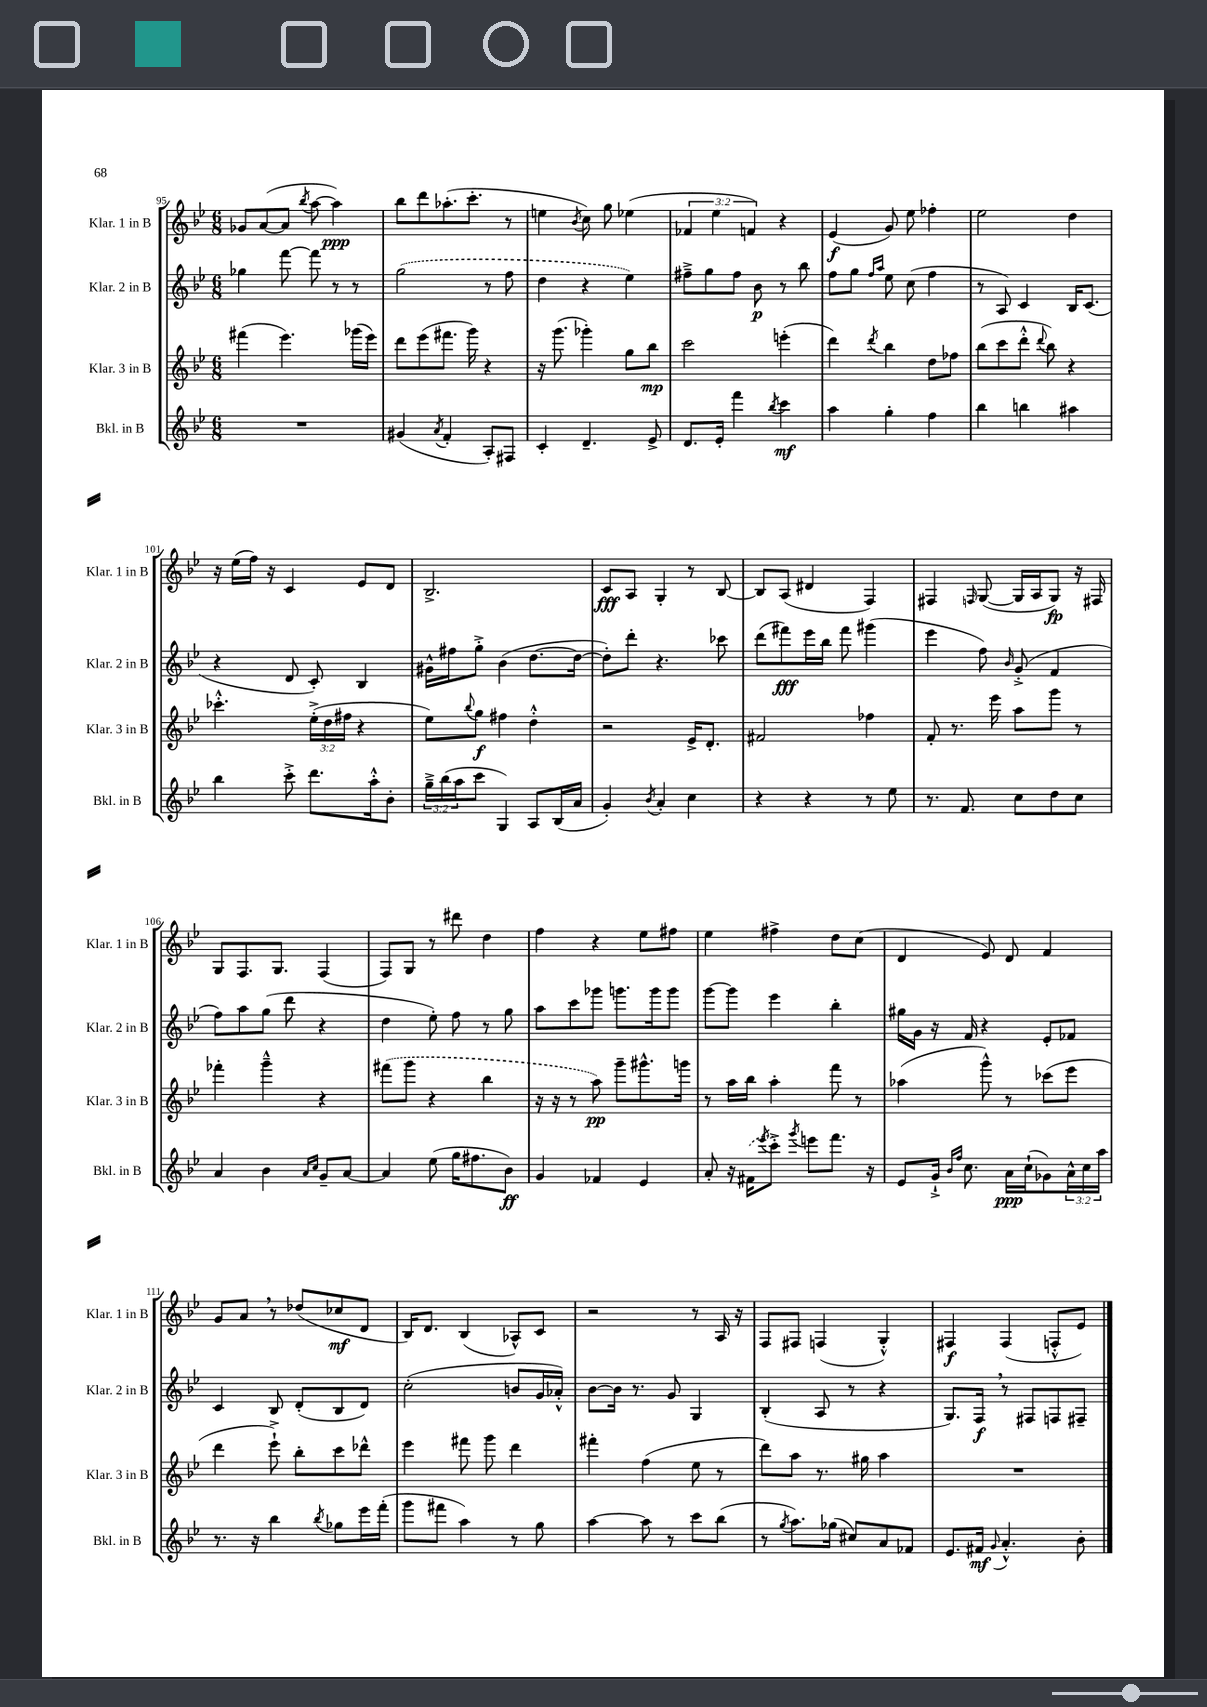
<<
\new StaffGroup <<
\new Staff = "s0" \with { instrumentName = "Klar. 1 in B" shortInstrumentName = "Klar. 1 in B" } {
    \clef treble \key bes \major \numericTimeSignature \time 6/8 \override Staff.TupletNumber.text = #tuplet-number::calc-fraction-text
    ges'8 a'8~( a'8 \acciaccatura { bes''8 } a''8~ a''4\ppp) |
    bes''8 d'''8 aes''8.-.( c'''8.-. r8 |
    e''4 \acciaccatura { bes'8 } c''8) g''8 ees''4( |
    \tuplet 3/2 { fes'4 ees''4 f'4) } r4 |
    ees'4\f( g'8) ees''8 fes''4-. |
    ees''2 d''4 |
    r16 ees''16( f''16) r16 c'4 ees'8 d'8 |
    bes2.-> |
    c'8\fff a8 g4-. r8 bes8~ |
    bes8 a8( dis'4 f4) |
    fis4 \grace { f16 } g8~( g16 a16 g8\fp) r16 fis16 |
    g8 f8. g8. f4( |
    f8) g8 r8 dis'''8 d''4 |
    f''4 r4 ees''8 fis''8 |
    ees''4 fis''4-> d''8 c''8( |
    d'4 ees'8) d'8 f'4 |
    g'8 a'8 \breathe r8 des''8( ces''8\mf d'8 |
    bes16) d'8. bes4( aes8-^) c'8 |
    r2 r8 a16 r16 |
    f8 fis8 f4( g4-.-^) |
    fis4\f fis4( f8-.-^ ees'8) \bar "|." |
}
\new Staff = "s1" \with { instrumentName = "Klar. 2 in B" shortInstrumentName = "Klar. 2 in B" } {
    \clef treble \key bes \major \numericTimeSignature \time 6/8
    ges''4 f'''8~ f'''8 r8 r8 |
    \once \slurDashed g''2( r8 f''8 |
    d''4 r4 ees''4) |
    fis''8---> g''8 fis''8 bes'8\p r8 bes''8 |
    f''8 g''8 \grace { f''16 a''16 } ees''8 c''8( f''4 |
    r8 a8) c'4 bes16 c'8.( |
    r4 d'8 c'8-.) bes4 |
    gis'16-^ fis''16 g''8-.-> bes'4( d''8.~ d''16~ |
    d''8-.) d'''8-. r4. ces'''8 |
    d'''8( fis'''8\fff) ees'''16 bes''16 fis'''8 gis'''4( |
    ees'''4 f''8) \grace { bes'16 } g'8-.->( f'4 |
    f''8) a''8 g''8( d'''8 r4 |
    d''4 ees''8-.) f''8 r8 g''8 |
    a''8 c'''8 ges'''8 g'''8. g'''16 g'''8 |
    g'''8~ g'''8 ees'''4 bes''4-. |
    gis''16 g'16 r16 f'16 r4 ees'8-. fes'8 |
    c'4 bes8 d'8-.( bes8 d'8) |
    c''2-.( b'8 g'16 aes'16-.-^) |
    bes'8~ bes'16 r8. g'8 g4 |
    bes4-.( a8 r8 r4 |
    g8.) f16\f \breathe r8 fis8 f8 fis8-- \bar "|." |
}
\new Staff = "s2" \with { instrumentName = "Klar. 3 in B" shortInstrumentName = "Klar. 3 in B" } {
    \clef treble \key bes \major \numericTimeSignature \time 6/8 \override Staff.TupletNumber.text = #tuplet-number::calc-fraction-text
    fis'''4( ees'''4.) ges'''16( ees'''16) |
    d'''8 ees'''8( fis'''8. g'''16) r4 |
    r16 g'''8.( ges'''4-.) g''8 bes''8\mp |
    c'''2 e'''4-.( |
    d'''4) \acciaccatura { d'''8 } bes''4 d''8 fes''8 |
    bes''8( c'''8 d'''8-.-^ \appoggiatura { d'''8 } bes''8) r4 |
    ces'''4.-.-^ \tuplet 3/2 { ees''16-.->( d''16 fis''16 } r4 |
    ees''8) \appoggiatura { bes''8 } g''8\f fis''4 d''4-.-^ |
    r2 ees'16-> d'8.-. |
    fis'2 fes''4 |
    f'8-. r8. ees'''16 a''8 g'''8 r8 |
    fes'''4-. g'''4---^ r4 |
    \once \slurDashed fis'''8( g'''8 r4 bes''4 |
    r16 r16 r8 a''8\pp) g'''8-- gis'''8.-^ g'''16 |
    r8 a''16 bes''16 a''4-. f'''8 r8 |
    aes''4( g'''8-^) r8 ces'''8( ees'''8 |
    d'''4 ees'''8-!->) bes''8-. c'''8 des'''8-^ |
    ees'''4 fis'''8 g'''8 d'''4 |
    fis'''4-. f''4( ees''8 r8 |
    d'''8) a''8 r8. gis''16 a''4 |
    R2. \bar "|." |
}
\new Staff = "s3" \with { instrumentName = "Bkl. in B" shortInstrumentName = "Bkl. in B" } {
    \clef treble \key bes \major \numericTimeSignature \time 6/8 \override Staff.TupletNumber.text = #tuplet-number::calc-fraction-text
    R2. |
    gis'4( \acciaccatura { a'8 } f'4-. a8-.) fis8 |
    c'4-. d'4.-- ees'8-> |
    d'8. ees'16-. f'''4 \acciaccatura { bes''8 } c'''4\mf |
    a''4 g''4-. f''4 |
    bes''4 b''4 ais''4 |
    bes''4 c'''8-.-> d'''8. a''16-.-^ bes'8-. |
    \tuplet 3/2 { g''16---> bes''16( a''16 } c'''8 g4) a8 bes16( a'16 |
    g'4-.) \acciaccatura { bes'8 } a'4-. c''4 |
    r4 r4 r8 ees''8 |
    r8. f'8. c''8 d''8 c''8 |
    a'4 bes'4 \grace { a'16 c''16 } g'8-- a'8~ |
    a'4 ees''8( g''16 fis''8. bes'8\ff) |
    g'4 fes'4 ees'4 |
    a'8-. r16 \once \slurDashed fis'16( \acciaccatura { ees'''8 } c'''8-.->) \acciaccatura { g'''8 } e'''8 f'''8. r16 |
    ees'8 g'16-!-> \grace { bes'16 f''16 } c''8. a'16\ppp c''16-!( ges'8) \tuplet 3/2 { a'16-^ c''16 a''16 } |
    r8. r16 bes''4 \acciaccatura { bes''8 } ges''8 ees'''16 f'''16-.( |
    g'''8 fis'''8 a''4) r8 g''8 |
    a''4~ a''8 r8 c'''8 bes''8( |
    r8 \acciaccatura { g''8 } a''8.) ges''16( cis''8) a'8 fes'8 |
    ees'8. fis'16\mf \appoggiatura { g'8 } a'4.-.-^ bes'8-. \bar "|." |
}
>>
>>
\layout { \context { \Score currentBarNumber = #95 } }
